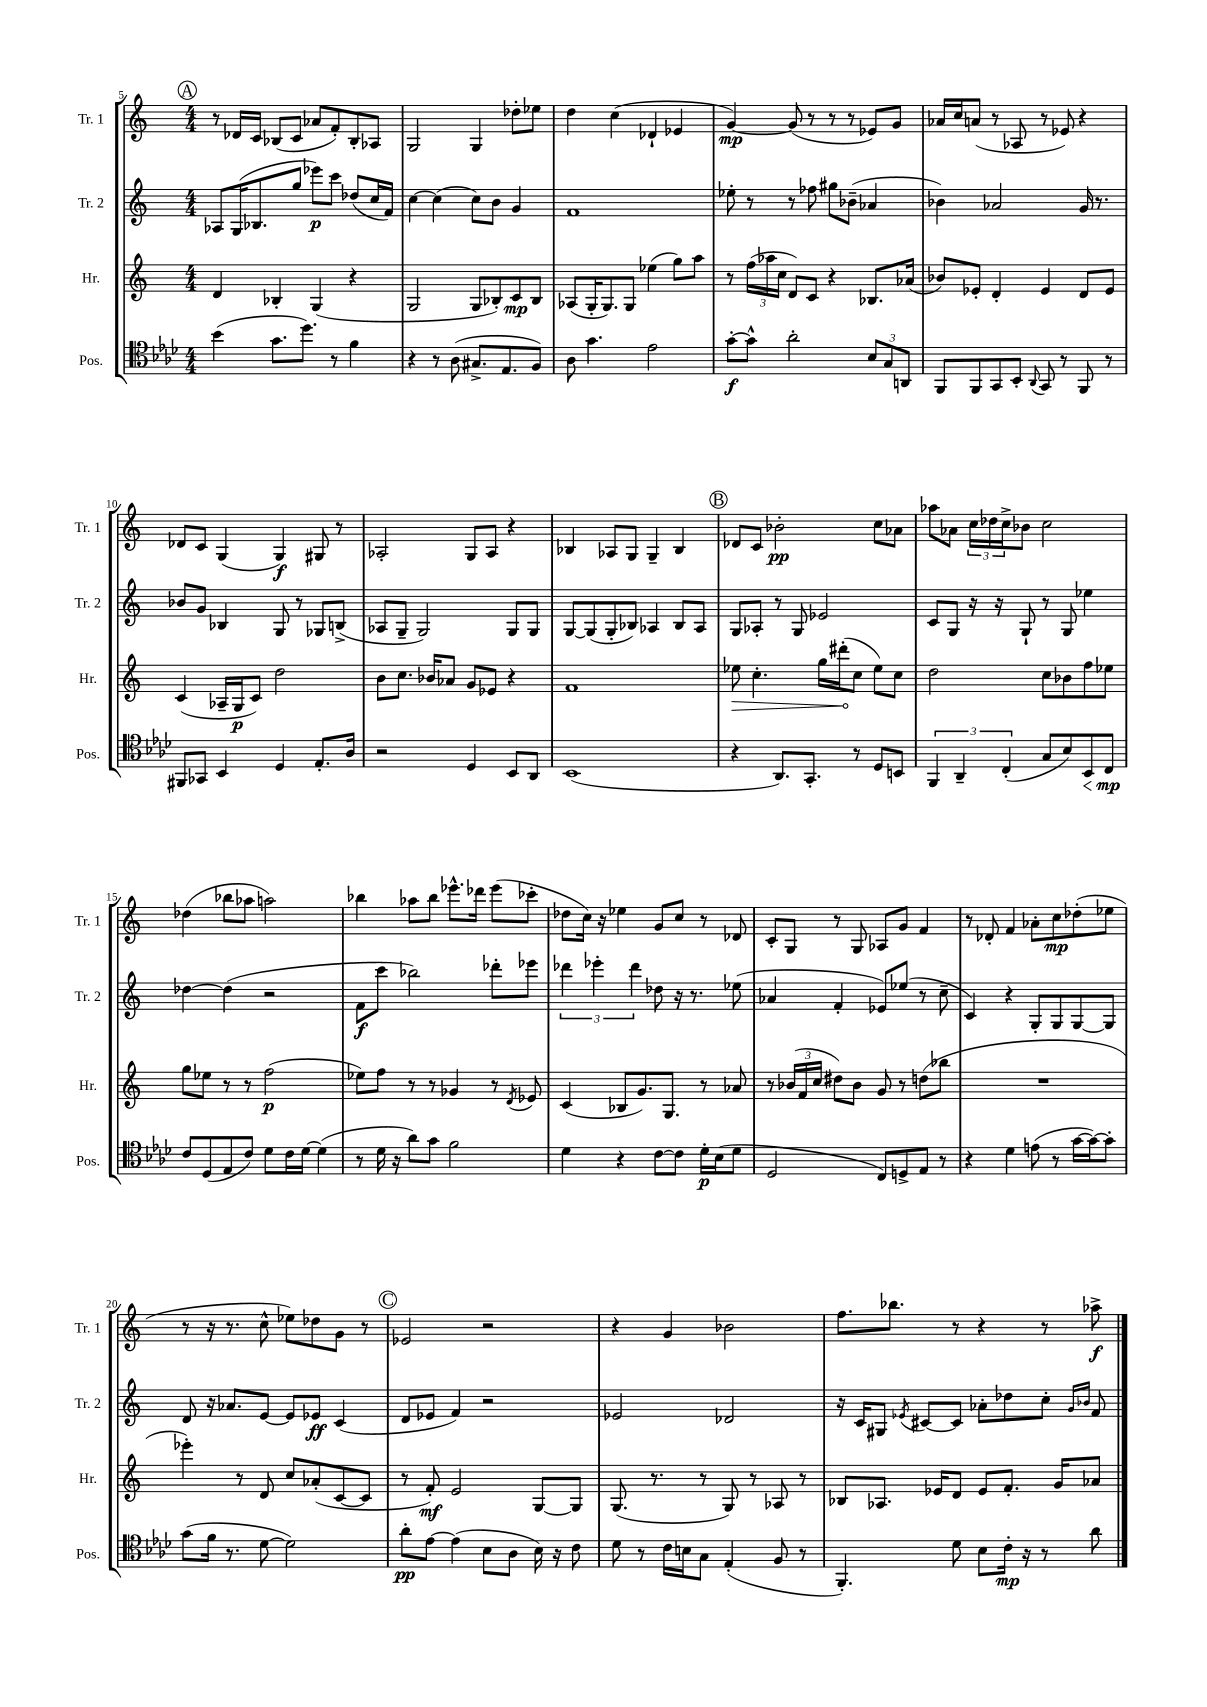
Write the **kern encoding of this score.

**kern	**dynam	**kern	**dynam	**kern	**dynam	**kern	**dynam
*part4	*part4	*part3	*part3	*part2	*part2	*part1	*part1
*staff4	*staff4	*staff3	*staff3	*staff2	*staff2	*staff1	*staff1
*I"Pos.	*	*I"Hr.	*	*I"Tr. 2	*	*I"Tr. 1	*
*I'Pos.	*	*I'Hr.	*	*I'Tr. 2	*	*I'Tr. 1	*
*clefC4	*	*clefG2	*	*clefG2	*	*clefG2	*
*k[b-e-a-d-]	*	*k[]	*	*k[]	*	*k[]	*
*M4/4	*	*M4/4	*	*M4/4	*	*M4/4	*
!!LO:REH:place=s1:t=A
=5	=5	=5	=5	=5	=5	=5	=5
(4b-\	.	4d/	.	8A-X/L	.	8r	.
.	.	.	.	(16G/K	.	16d-X/LL	.
.	.	.	.	8.B-X/	.	16c/JJ	.
8.g\L	.	4B-X'/	.	.	.	(8B-X/L	.
.	.	.	.	8gg/J	.	8c/J	.
8.dd-\J)	.	.	.	.	.	.	.
.	.	(4G/	.	8eee-X\L)	p	8a-X/L	.
8r	.	.	.	8ccc\J	.	8f'/)	.
4f\	.	4r	.	(8dd-X/L	.	8B-'/	.
.	.	.	.	16cc/L	.	8A-X/J	.
.	.	.	.	16f/JJ)	.	.	.
=6	=6	=6	=6	=6	=6	=6	=6
4r	.	2G/	.	[4cc\	.	2G/	.
8r	.	.	.	(4cc\]	.	.	.
(8A-\	.	.	.	.	.	.	.
8.G#X^/L	.	8G/L	.	8cc\L)	.	4G/	.
.	.	8B-X'/)	.	8b\J	.	.	.
8.E-/	.	.	.	.	.	.	.
.	.	8c/	mp	4g/	.	8dd-X'\L	.
8F/J)	.	8B-/J	.	.	.	8ee-X\J	.
=7	=7	=7	=7	=7	=7	=7	=7
8A-\	.	(8A-X/L	.	1f	.	4dd\	.
4.g\	.	16G'/K	.	.	.	.	.
.	.	8.G/)	.	.	.	.	.
.	.	.	.	.	.	(4cc\	.
.	.	8G/J	.	.	.	.	.
2e-\	.	(4ee-X\	.	.	.	4d-X`/	.
.	.	8gg\L)	.	.	.	4e-X/	.
.	.	8aa\J	.	.	.	.	.
=8	=8	=8	=8	=8	=8	=8	=8
[8g'\L	f	8r	.	8ee-X'\	.	[4g/)	mp
8g^^\J]	.	(24ff\LL	.	8r	.	.	.
.	.	24aa-X\	.	.	.	.	.
.	.	24cc\JJ	.	.	.	.	.
2a-'\	.	8d/L)	.	8r	.	(8g/]	.
.	.	8c/J	.	8ff-X\	.	8r	.
.	.	4r	.	8gg#X\L	.	8r	.
.	.	.	.	(8b-X~\J	.	8r	.
12B-/L	.	8.B-X/L	.	4a-X/	.	8e-X/L)	.
12G/	.	.	.	.	.	.	.
.	.	.	.	.	.	8g/J	.
12AAn/J	.	.	.	.	.	.	.
.	.	(16a-X/Jk	.	.	.	.	.
=9	=9	=9	=9	=9	=9	=9	=9
8FF/L	.	8b-X/L)	.	4b-X\)	.	16a-X/LL	.
.	.	.	.	.	.	16cc/J	.
8FF/	.	8e-X'/J	.	.	.	(8an/J	.
8GG/	.	4d'/	.	2a-X/	.	8r	.
8BB-'/J	.	.	.	.	.	8A-X/	.
8qqAA-/	.	.	.	.	.	.	.
8GG/	.	4e-/	.	.	.	8r	.
8r	.	.	.	.	.	8e-X/)	.
8FF/	.	8d/L	.	16g/	.	4r	.
.	.	.	.	8.r	.	.	.
8r	.	8e-/J	.	.	.	.	.
!!LO:LB:g=z
=10	=10	=10	=10	=10	=10	=10	=10
8FF#X/L	.	(4c/	.	8b-X/L	.	8d-X/L	.
8GG-X/J	.	.	.	8g/J	.	8c/J	.
4BB-/	.	16A-X~/LL	.	4B-X/	.	(4G/	.
.	.	16G/J	p	.	.	.	.
.	.	8c/J)	.	.	.	.	.
4D-/	.	2dd\	.	8G/	.	4G/)	f
.	.	.	.	8r	.	.	.
8.E-'/L	.	.	.	8G-X/L	.	8G#X/	.
.	.	.	.	(8Bn^/J	.	8r	.
16A-/Jk	.	.	.	.	.	.	.
=11	=11	=11	=11	=11	=11	=11	=11
2r	.	8b\L	.	8A-X/L	.	2A-X'/	.
.	.	8.cc\J	.	8G~/J	.	.	.
.	.	.	.	2G/)	.	.	.
.	.	16b-X/KL	.	.	.	.	.
.	.	8a-X/J	.	.	.	.	.
4D-/	.	8g/L	.	.	.	8G/L	.
.	.	8e-X/J	.	.	.	8A-/J	.
8BB-/L	.	4r	.	8G/L	.	4r	.
8AA-/J	.	.	.	8G/J	.	.	.
=12	=12	=12	=12	=12	=12	=12	=12
(1BB-	.	1f	.	[8G/L	.	4B-X/	.
.	.	.	.	(8G/]	.	.	.
.	.	.	.	8G'/	.	8A-X/L	.
.	.	.	.	8B-X/J)	.	8G/J	.
.	.	.	.	4A-X/	.	4G~/	.
.	.	.	.	8B-/L	.	4B-/	.
.	.	.	.	8A-/J	.	.	.
!!LO:REH:place=s1:t=B
=13	=13	=13	=13	=13	=13	=13	=13
!	!	!	!LO:HP:b	!	!	!	!
4r	.	8ee-X\	>	8G/L	.	8d-X/L	.
.	.	4.cc'\	.	8A-X'/J	.	8c/J	.
8.AA-/L)	.	.	.	8r	.	2b-X'\	pp
.	.	.	.	8G/	.	.	.
8.GG'/J	.	.	.	.	.	.	.
.	.	16gg\LL	.	2e-X/	.	.	.
.	.	(16ddd#X'\J	.	.	.	.	.
8r	.	8cc\J	]	.	.	.	.
8D-/L	.	8ee-\L)	.	.	.	8cc\L	.
8BBn/J	.	8cc\J	.	.	.	8a-X\J	.
=14	=14	=14	=14	=14	=14	=14	=14
6FF/	.	2dd\	.	8c/L	.	8aa-X\L	.
.	.	.	.	8G/J	.	8a-X\J	.
6AA-~/	.	.	.	.	.	.	.
.	.	.	.	16r	.	24cc\LL	.
.	.	.	.	.	.	24dd-X\	.
.	.	.	.	16r	.	.	.
(6C'/	.	.	.	.	.	24cc^\J	.
.	.	.	.	8G`/	.	8b-X\J	.
8G/L	.	8cc\L	.	8r	.	2cc\	.
8B-/)	.	8b-X\	.	8G/	.	.	.
!	!LO:HP:b	!	!	!	!	!	!
8BB-/	<	8ff\	.	4ee-X\	.	.	.
8C/J	mp	8ee-X\J	.	.	.	.	.
.	[	.	.	.	.	.	.
!!LO:LB:g=z
=15	=15	=15	=15	=15	=15	=15	=15
8c/L	.	8gg\L	.	[4dd-X\	.	(4dd-X\	.
(8D-/	.	8ee-X\J	.	.	.	.	.
8E-/	.	8r	.	(4dd-\]	.	8bb-X\L	.
8c/J)	.	8r	.	.	.	8aa-X\J	.
8d-\L	.	(2ff\	p	2r	.	2aan\)	.
16c\L	.	.	.	.	.	.	.
[16d-\JJ	.	.	.	.	.	.	.
(4d-\]	.	.	.	.	.	.	.
=16	=16	=16	=16	=16	=16	=16	=16
8r	.	8ee-X\L)	.	8f\L	f	4bb-X\	.
16d-\	.	8ff\J	.	8ccc\J	.	.	.
16r	.	.	.	.	.	.	.
8a-\L)	.	8r	.	2bb-X\)	.	8aa-X\L	.
8g\J	.	8r	.	.	.	8bb-\J	.
2f\	.	4g-X/	.	.	.	8.eee-X^^\L	.
.	.	.	.	.	.	16ddd-X\Jk	.
.	.	8r	.	8ddd-X'\L	.	(8eee-\L	.
.	.	8qd/	.	.	.	.	.
.	.	8e-X/	.	8eee-X\J	.	8ccc-X'\J	.
=17	=17	=17	=17	=17	=17	=17	=17
4d-\	.	(4c/	.	6ddd-X\	.	8dd-X\L	.
.	.	.	.	.	.	16cc\Jk)	.
.	.	.	.	6eee-X'\	.	.	.
.	.	.	.	.	.	16r	.
4r	.	8B-X/L	.	.	.	4ee-X\	.
.	.	.	.	6ddd-\	.	.	.
.	.	8.g/)	.	.	.	.	.
[8c\L	.	.	.	8dd-X\	.	8g/L	.
.	.	8.G/J	.	.	.	.	.
8c\J]	.	.	.	16r	.	8cc/J	.
.	.	.	.	8.r	.	.	.
16d-'\LL	p	8r	.	.	.	8r	.
(16B-\J	.	.	.	.	.	.	.
8d-\J	.	8a-X/	.	(8ee-X\	.	8d-X/	.
=18	=18	=18	=18	=18	=18	=18	=18
2D-/	.	8r	.	4a-X/	.	8c'/L	.
.	.	(24b-X/LL	.	.	.	8G/J	.
.	.	24f/	.	.	.	.	.
.	.	24cc/JJ	.	.	.	.	.
.	.	8dd#X\L)	.	4f'/	.	8r	.
.	.	8b-\J	.	.	.	8G/	.
8C/L)	.	8g/	.	8e-X/L)	.	8A-X/L	.
8Dn^/	.	8r	.	(8ee-X/J	.	8g/J	.
8E-/J	.	(8ddn\L	.	8r	.	4f/	.
8r	.	8bb-X\J	.	8cc~\	.	.	.
=19	=19	=19	=19	=19	=19	=19	=19
4r	.	1r	.	4c/)	.	8r	.
.	.	.	.	.	.	8d-X'/	.
4d-\	.	.	.	4r	.	4f/	.
(8en\	.	.	.	8G'/L	.	8a-X'\L	.
8r	.	.	.	8G/	.	8cc\	mp
[16g\LL	.	.	.	[8G/	.	(8dd-X'\	.
16g\J_)	.	.	.	.	.	.	.
8g'\J]	.	.	.	8G/J]	.	8ee-X\J	.
!!LO:LB:g=z
=20	=20	=20	=20	=20	=20	=20	=20
(8g\L	.	4eee-X'\)	.	8d/	.	8r	.
16f\Jk	.	.	.	16r	.	16r	.
8.r	.	.	.	8.a-X/L	.	8.r	.
.	.	8r	.	.	.	.	.
[8d-\	.	8d/	.	[8e/J	.	8cc^^\	.
2d-\])	.	8cc/L	.	8e/L]	.	8ee-X\L)	.
.	.	(8a-X'/	.	8e-X/J	ff	8dd-X\	.
.	.	[8c/	.	(4c/	.	8g\J	.
.	.	8c/J]	.	.	.	8r	.
!!LO:REH:place=s1:t=C
=21	=21	=21	=21	=21	=21	=21	=21
8a-'\L	pp	8r	.	8d/L	.	2e-X/	.
[8e-\J	.	8f'/)	mf	8e-X/J	.	.	.
(4e-\]	.	2e/	.	4f/)	.	.	.
8B-\L	.	.	.	2r	.	2r	.
8A-\J	.	.	.	.	.	.	.
16B-\)	.	[8G/L	.	.	.	.	.
16r	.	.	.	.	.	.	.
8c\	.	8G/J]	.	.	.	.	.
=22	=22	=22	=22	=22	=22	=22	=22
8d-\	.	(8.G/	.	2e-X/	.	4r	.
8r	.	.	.	.	.	.	.
.	.	8.r	.	.	.	.	.
16c\LL	.	.	.	.	.	4g/	.
16Bn\J	.	.	.	.	.	.	.
8G\J	.	8r	.	.	.	.	.
(4E-'/	.	8G/)	.	2d-X/	.	2b-X\	.
.	.	8r	.	.	.	.	.
8F/	.	8A-X/	.	.	.	.	.
8r	.	8r	.	.	.	.	.
=23	=23	=23	=23	=23	=23	=23	=23
4.FF'/)	.	8B-X/L	.	16r	.	8.ff\L	.
.	.	.	.	16c/KL	.	.	.
.	.	8.A-X/J	.	8G#X/J	.	.	.
.	.	.	.	.	.	8.bb-X\J	.
.	.	.	.	8qe-X/	.	.	.
.	.	.	.	[8c#X/L	.	.	.
.	.	16e-X/KL	.	.	.	.	.
8d-\	.	8d/J	.	8c#/J]	.	8r	.
8B-\L	.	8e-/L	.	8a-X'\L	.	4r	.
16c'\Jk	mp	8.f'/J	.	8dd-X\	.	.	.
16r	.	.	.	.	.	.	.
8r	.	.	.	8cc'\J	.	8r	.
.	.	16g/KL	.	.	.	.	.
.	.	.	.	16qqg/LL	.	.	.
.	.	.	.	16qqb-X/JJ	.	.	.
8a-\	.	8a-X/J	.	8f/	.	8aa-X^\	f
==	==	==	==	==	==	==	==
*-	*-	*-	*-	*-	*-	*-	*-
